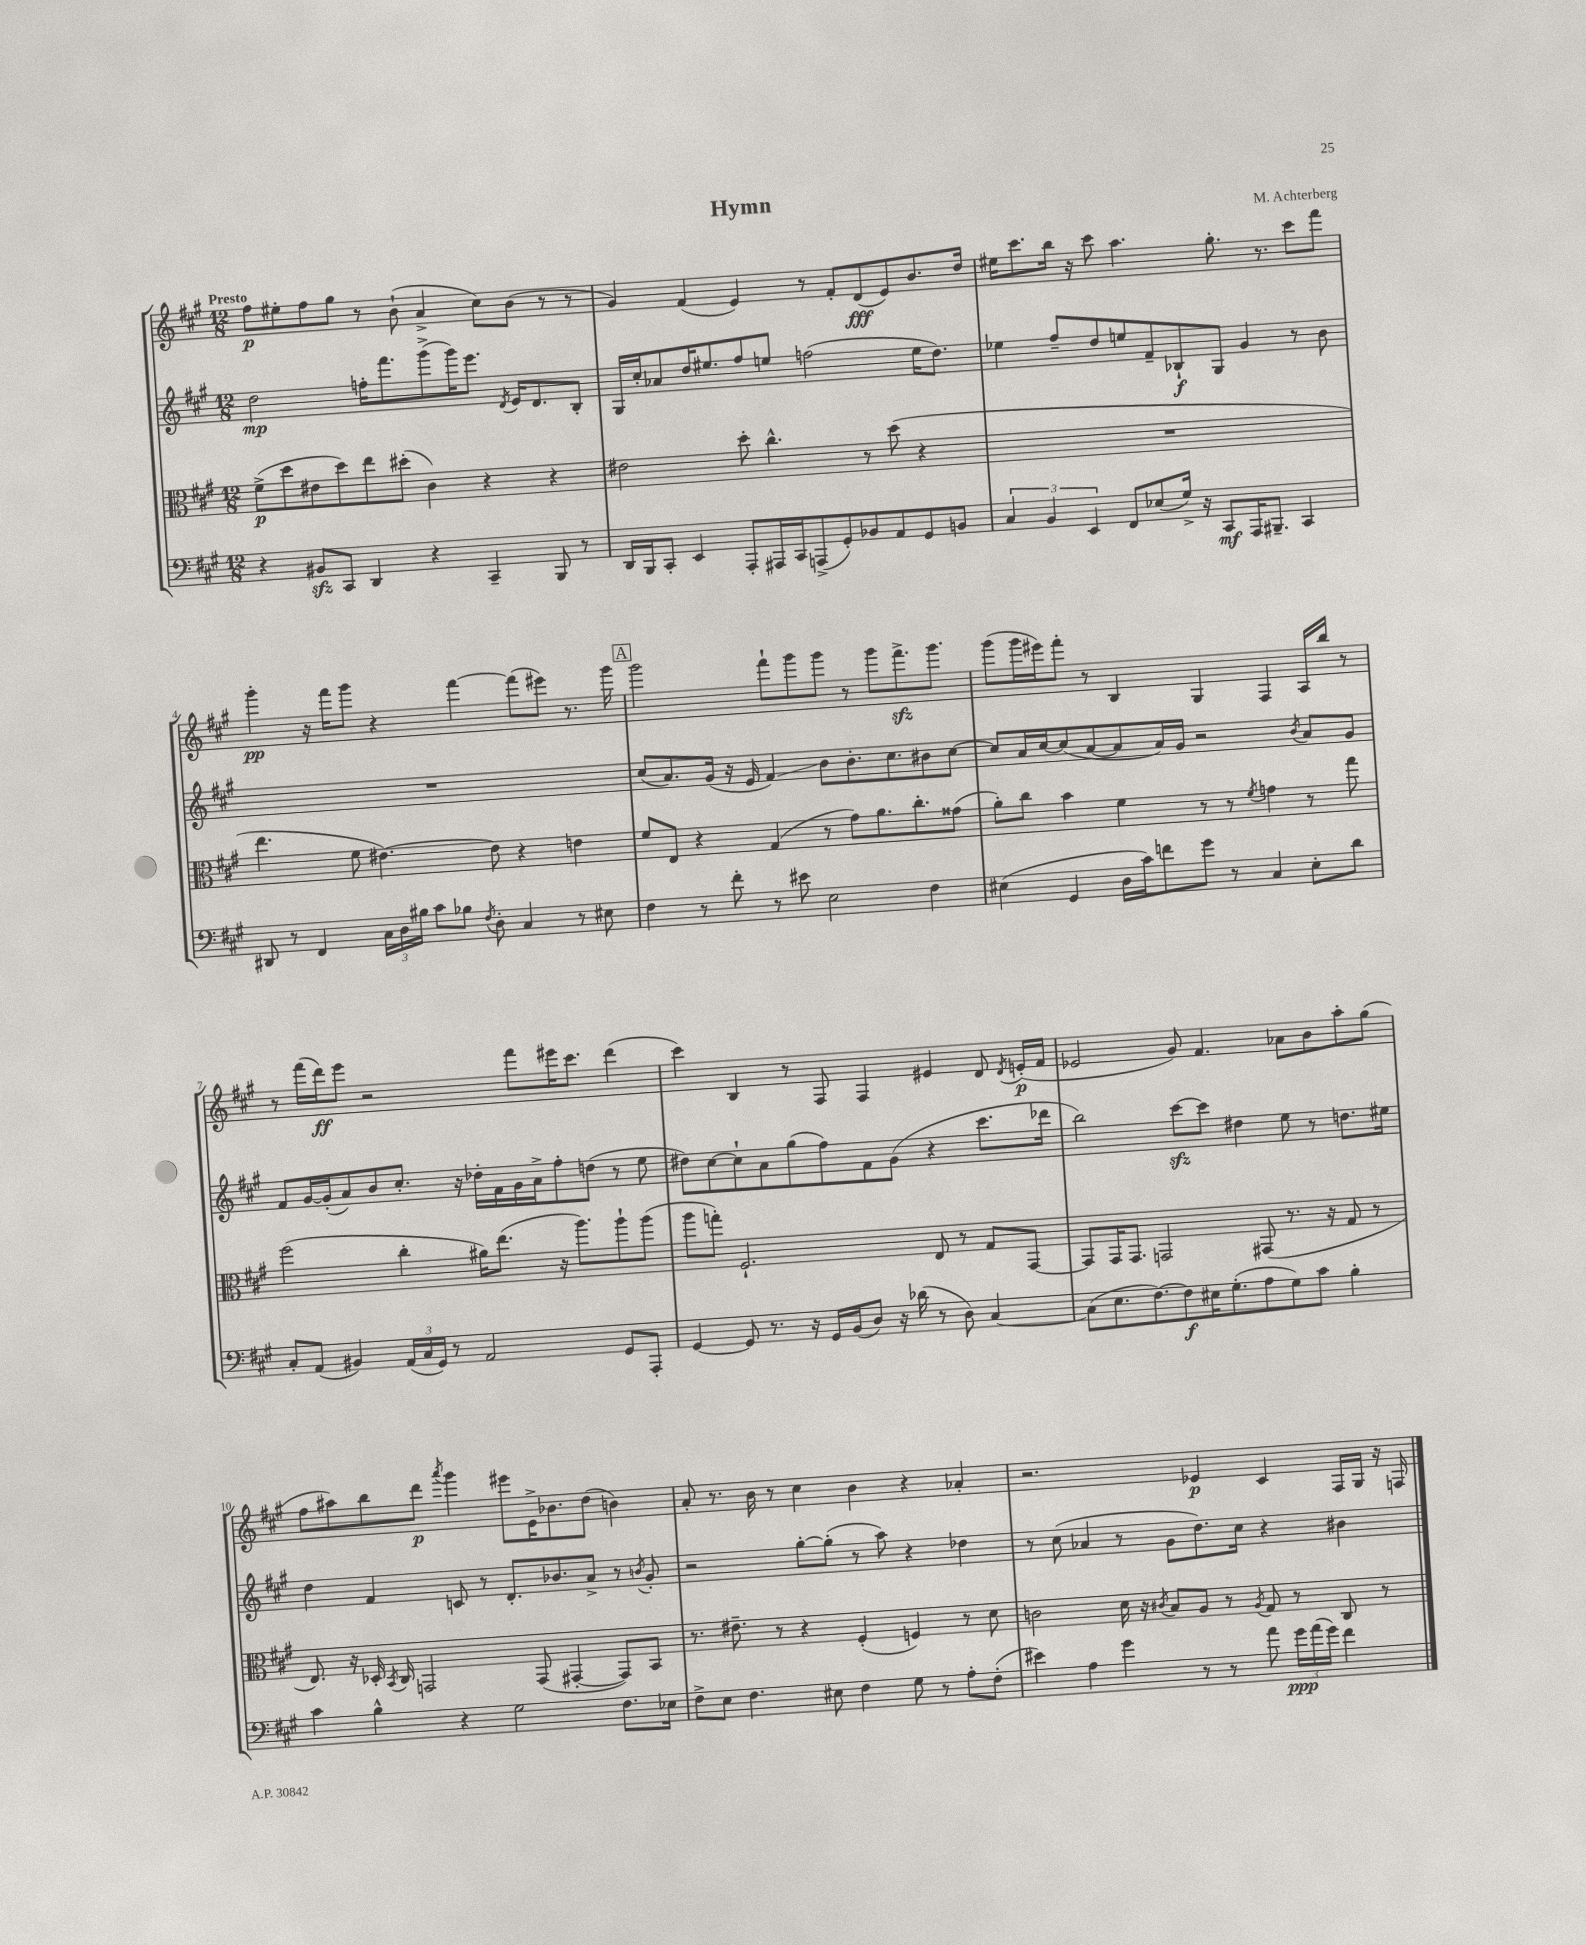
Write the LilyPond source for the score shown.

\header { title = "Hymn" composer = "M. Achterberg" }
<<
\new StaffGroup <<
\new Staff = "s0" {
    \clef treble \key a \major \numericTimeSignature \time 12/8 \tempo "Presto"
    \autoBeamOff fis''8[\p eis''8-. fis''8 gis''8] r8 b'8-!( a'4-> cis''8[) b'8]( r8 r8 |
    gis'4) fis'4( e'4) r8 fis'8[-. d'8\fff( e'8) b'8. d''16] |
    eis''16[ cis'''8. b''16] r16 cis'''8 a''4. gis''8.-. r8. cis'''8[ fis'''8] |
    gis'''4-.\pp r16 fis'''16[ gis'''8] r4 fis'''4~ fis'''8[( eis'''8]) r8. gis'''16 |
    \mark \markup { \box "A" } gis'''2 fis'''8[-! gis'''8 gis'''8] r8 gis'''8[ fis'''8.->\sfz gis'''8.] |
    gis'''8[( gis'''16 eis'''16) fis'''8]-. r8 b4 gis4 fis4 a16[ b''16] r8 |
    r8 fis'''16[( d'''16\ff) e'''8] r2 fis'''8[ eis'''16 cis'''8.] d'''4( |
    cis'''4) b4 r8 fis8 fis4 eis'4 d'8 \acciaccatura { d'8 } e'16[-.\p( fis'16] |
    ees'2 gis'8) fis'4. aes'8[ b'8 a''8-. gis''8]( |
    fis''8[ ais''8) b''8 d'''8]\p \acciaccatura { a'''8 } gis'''4 eis'''8[ e'16-> bes'8. d''8]( b'4) |
    a'8-. r8. b'16 r8 cis''4 b'4 r4 aes'4-. |
    r2. ees'4\p cis'4 fis16[ gis16] r16 f16 \bar "|." |
}
\new Staff = "s1" {
    \clef treble \key a \major \numericTimeSignature \time 12/8
    \autoBeamOff d''2\mp f''16[-. fis'''8. gis'''8->( gis'''16) e'''8.] \acciaccatura { d'8 } e'16[ d'8. b8]-. |
    gis16[ cis''16-. aes'8 d''16 eis''8. fis''8 e''8] f''2( e''16[ d''8.]) |
    ees''4 fis''8[-- d''8 e''8 fis'8-- bes8-!\f gis8] gis'4 r8 b'8 |
    R1. |
    \mark \markup { \box "A" } cis''8[( a'8.) gis'16]( r16 e'16 fis'4\glissando) b'8[ b'8.-. cis''8. bis'8 cis''8]~ |
    cis''8[ a'16 cis''16~ cis''8( a'8~ a'8 a'16) gis'16] r2 \acciaccatura { b'8 } a'8[ gis'8] |
    fis'8[ gis'16~ gis'16-.( a'8) b'8 cis''8.]-. r16 des''16[-. fis'16 gis'16 a'16-> fis''8-. d''8]( r8 e''8 |
    dis''8[) cis''8~ cis''8-! a'8 gis''8( fis''8) fis'8 gis'8]( r4 cis'''8.[ des'''16] |
    b''2) cis'''8[~\sfz cis'''8] dis''4 e''8 r8 d''8.[ eis''16] |
    d''4 fis'4 c'8 r8 d'8.[-. bes'8. a'8]-> r8 \acciaccatura { b'8 } gis'8-. |
    r2 gis''8[~-. gis''8]-.( r8 a''8) r4 des''4 |
    r8 cis''8( aes'4 r8 gis'8[ d''8.) cis''16] r4 bis'4 \bar "|." |
}
\new Staff = "s2" {
    \clef alto \key a \major \numericTimeSignature \time 12/8
    \autoBeamOff fis'8[->\p( d''8 eis'8 d''8) e''8 dis''8]-.( cis'4) r4 r4 |
    eis'2 d''8-. cis''4.-^ r8 d''8( r4 |
    R1. |
    e''4. fis'8 eis'4.~) eis'8 r4 e'4 |
    \mark \markup { \box "A" } fis'8[ e8] r4 gis4( r8 gis'8[) a'8. cis''8.-. gisis'8]( |
    a'8[-.) cis''8] b'4 fis'4 r8 r8 \acciaccatura { fis'8 } g'4 r8 gis''8 |
    fis''2( cis''4-. ais'16[) e''8.]( r16 a''8.[) a''8-! a''8]( |
    a''8[ g''8]-.) fis2.-! e8 r8 gis8[ gis,8]~ |
    gis,8[ gis,16 gis,8.] g,2 gis,8( r8. r16 gis8 r8 |
    e8.) r16 des16-. \acciaccatura { b,8 } cis16 g,2 g,8( gis,4~-. gis,8[) b,8] |
    r8. eis'8.-- r8 r4 fis4-.( f4) r8 d'8 |
    c'2 d'16 r16 \acciaccatura { cis'8 } b8[ a8] r8 \acciaccatura { a8 } gis8 r8 cis8 r8 \bar "|." |
}
\new Staff = "s3" {
    \clef bass \key a \major \numericTimeSignature \time 12/8
    \autoBeamOff r4 bis,8[\sfz cis,8] d,4 r4 cis,4-- b,,8 r8 |
    d,16[ b,,16 cis,8]-. e,4 a,,8[-. ais,,16 cis,16 a,,8->( gis,8-.) bes,8 a,8 gis,8 b,8] |
    \tuplet 3/2 { cis4 b,4 e,4 } fis,8[ ees8( gis16]->) r16 cis,8[\mf a,,16 bis,,8.]-- cis,4 |
    dis,8 r8 fis,4 \tuplet 3/2 { cis16[ d16 bis16] } cis'8[ bes8] \acciaccatura { fis8 } d8-. cis4 r8 eis8 |
    \mark \markup { \box "A" } fis4 r8 fis'8-. r8 eis'8 e2 fis4 |
    eis4( gis,4 d16[ cis'16) f'8 gis'8] r8 cis4 eis8[-. d'8] |
    cis8[-. a,8]( bis,4) \tuplet 3/2 { a,16[( cis16 gis,16]) } r8 a,2 gis,8[ a,,8]-. |
    gis,4~ gis,8 r8. r16 gis,16[ b,16( d8]) r16 des'16( r8 d8) cis4~ |
    cis8[( e8. fis8.~) fis8\f eis16 gis8.-.( a8 gis8) cis'8] b4-. |
    cis'4 b4-^ r4 gis2 fis8.[ ees16] |
    fis8[-> e8] fis4. eis8 fis4 gis8 r8 a8[-. fis8]-.( |
    eis'4) a4 gis'4 r8 r8 a'8 \tuplet 3/2 { gis'16[\ppp a'16( gis'16]) } fis'4 \bar "|." |
}
>>
>>
